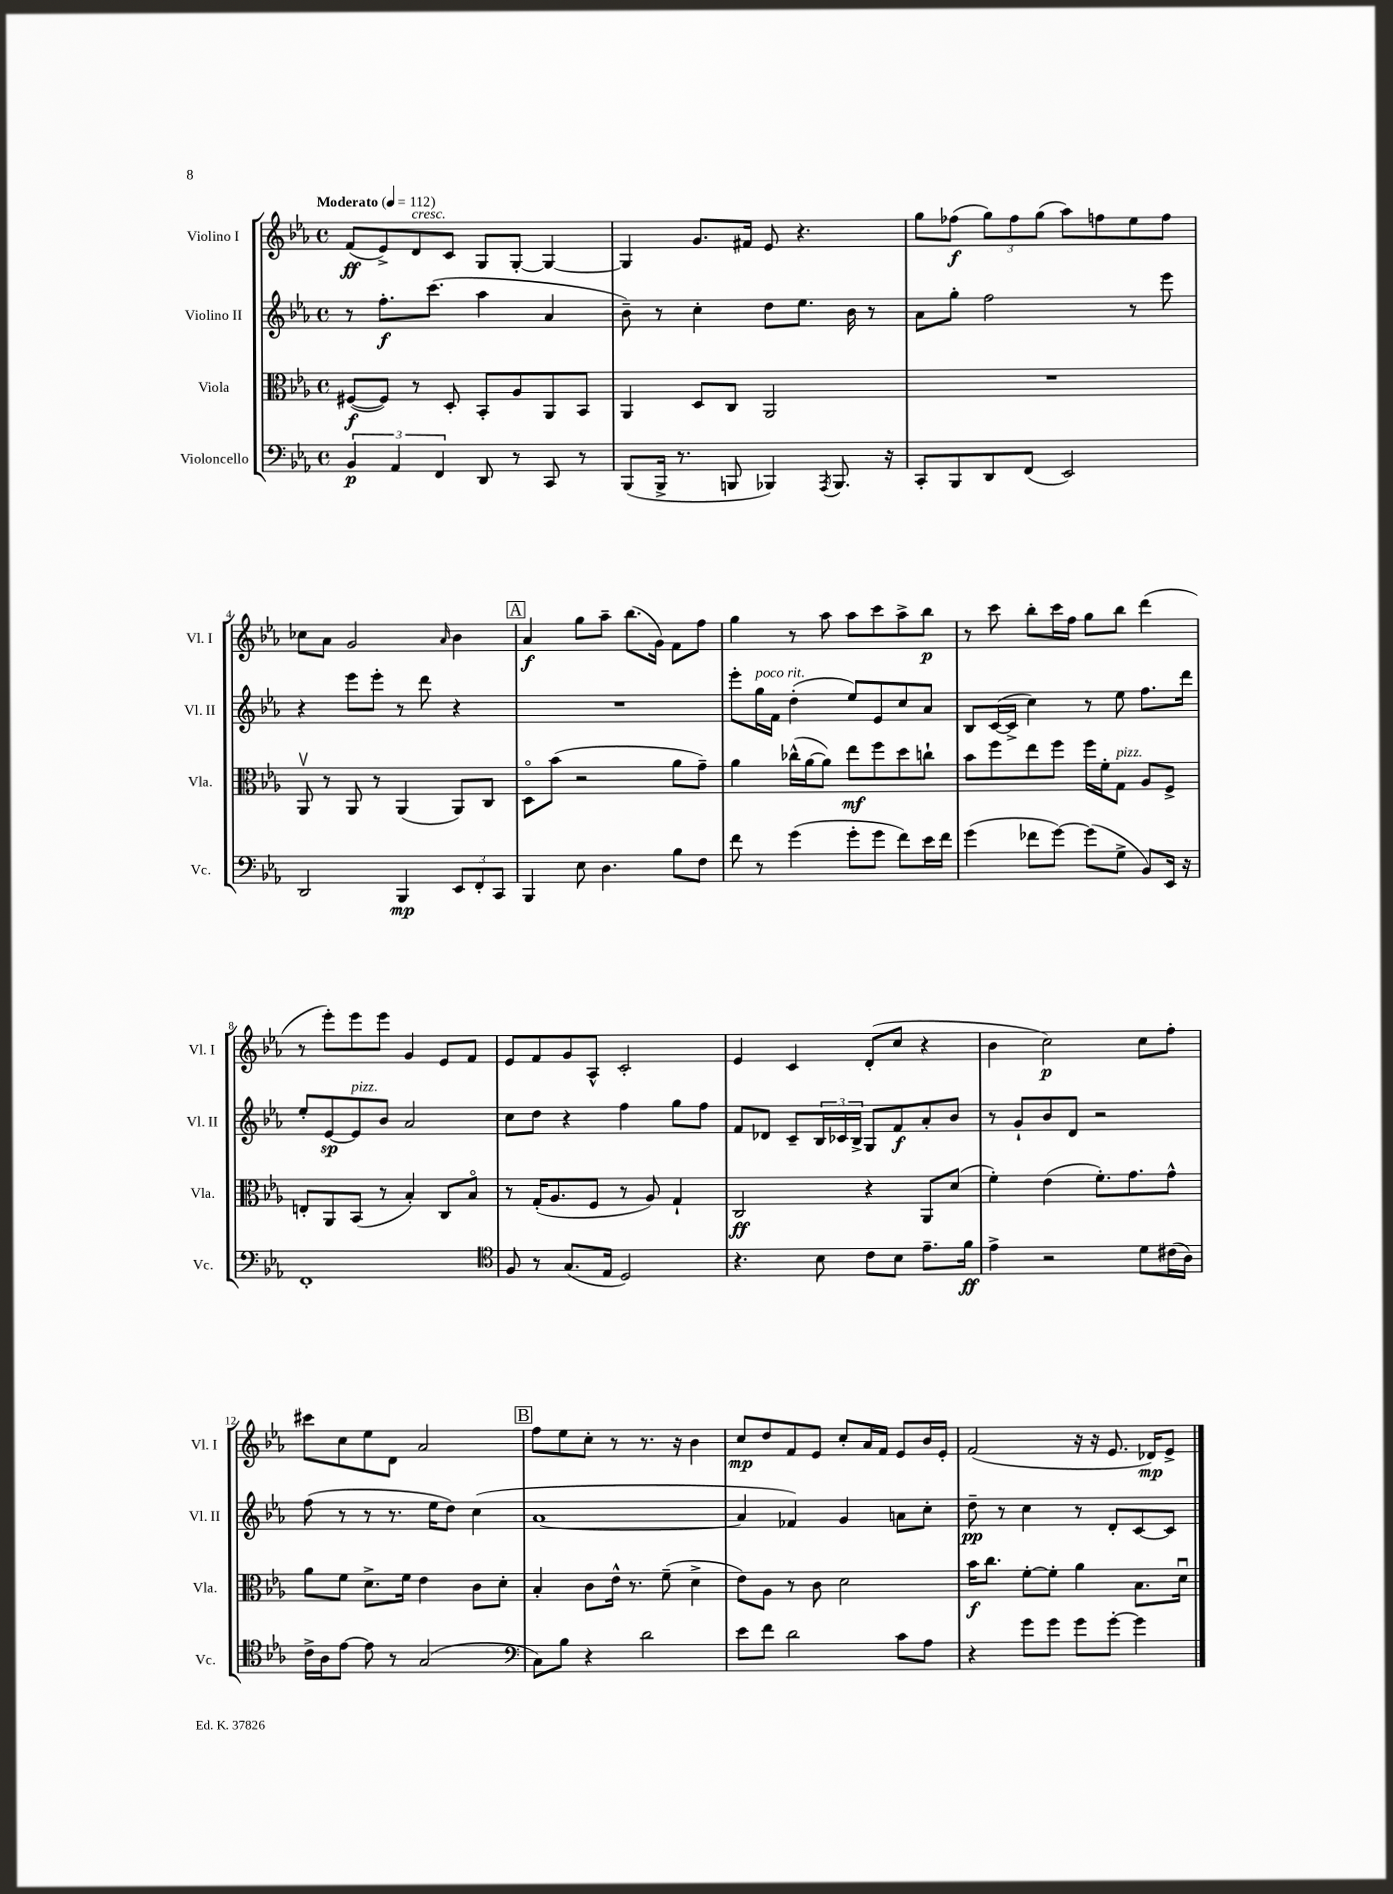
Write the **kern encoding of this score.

**kern	**kern	**kern	**kern
*staff4	*staff3	*staff2	*staff1
*clefF4	*clefC3	*clefG2	*clefG2
*k[b-e-a-]	*k[b-e-a-]	*k[b-e-a-]	*k[b-e-a-]
*M4/4	*M4/4	*M4/4	*M4/4
*met(c)	*met(c)	*met(c)	*met(c)
*MM112	*MM112	*MM112	*MM112
6BB-	([8F#	8r	(8f
.	8F#])	8.ff'	8e-^)
6AA-	.	.	.
.	8r	.	8d
.	.	(8.ccc	.
6FF	.	.	.
.	8D'	.	8c
8DD	8BB-'	4aa-	8G
8r	8A-	.	[8G'
8CC	8AA-	4a-	4G_
8r	8BB-	.	.
=	=	=	=
(8BBB-	4AA-	8b-~)	4G]
16BBB-^	.	8r	.
8.r	.	.	.
.	8D	4cc'	8.g
8BBB	8C	.	.
.	.	.	16f#
4BBB-)	2AA-	8dd	8e-
.	.	8.ee-	4.r
8qAAA-	.	.	.
8.BBB-	.	.	.
.	.	16b-	.
.	.	8r	.
16r	.	.	.
=	=	=	=
8CC'	1r	8a-	8gg
8BBB-	.	8gg'	(8ff-
8DD	.	2ff	12gg)
.	.	.	12ff-
(8FF	.	.	.
.	.	.	(12gg
2EE-)	.	.	8aa-)
.	.	.	8ff
.	.	8r	8ee-
.	.	8eee-	8ff
=	=	=	=
2DD	8AA-v	4r	8cc-
.	8r	.	8a-
.	8AA-	8eee-	2g
.	8r	8eee-'	.
4BBB-	(4AA-	8r	.
.	.	8ddd	.
.	.	.	16qqa-
12EE-	8AA-)	4r	4b-
12FF'	.	.	.
.	8C	.	.
12CC	.	.	.
=	=	=	=
4BBB-	8Do	1r	4a-
.	(8b-	.	.
8E-	2r	.	8gg
4.D	.	.	8aa-~
.	.	.	(8.bb-
.	.	.	16g)
8B-	8a-	.	8f
8F	8g~)	.	8ff
=	=	=	=
8f	4a-	8eee-'	4gg
8r	.	16gg	.
.	.	16f	.
(4g	(16cc-^^	(4dd'	8r
.	[16a-	.	.
.	8a-])	.	8aa-
8g'	8ee-	8ee-)	8aa-
8g	8ff	8e-	8ccc
8f)	8dd	8cc	8aa-^
16e-	8cc`	8a-	8bb-
16f	.	.	.
=	=	=	=
(4g	8b-	8B-	8r
.	8ff	([16c	8ccc
.	.	16c^]	.
8f-	8ee-	4cc)	8bb-'
[8g)	8ff	.	16ccc
.	.	.	16ff
(8g]	16ff	8r	8gg
.	16f'	.	.
8G^	8G	8ee-	8bb-
8BB-)	8A-	8.ff	(4ddd
16EE-	8F^	.	.
16r	.	16ddd	.
=	=	=	=
1FF'	8E'	8ee-'	8r
.	8AA-	[8e-	8eee-')
.	(8BB-	8e-]	8eee-
.	8r	8b-	8eee-
.	4B-')	2a-	4g
.	8C	.	8e-
.	8B-o	.	8f
=	=	=	=
*clefC4	*	*	*
8F	8r	8cc	8e-
8r	(16G'	8dd	8f
.	8.A-	.	.
(8.G	.	4r	8g
.	8F	.	8A-^^
16E-	.	.	.
2D)	8r	4ff	2c'
.	8A-)	.	.
.	4G`	8gg	.
.	.	8ff	.
=	=	=	=
4.r	2C	8f	4e-
.	.	8d-	.
.	.	8c~	4c
8B-	.	24B-	.
.	.	24c-	.
.	.	24B-^	.
8c	4r	8G	(8d'
8B-	.	8f	8cc
8.e-~	8AA-	8a-'	4r
.	(8d	8b-	.
16f	.	.	.
=	=	=	=
4e-^	4f')	8r	4b-
.	.	8g`	.
2r	(4e-	8b-	2cc)
.	.	8d	.
.	8.f')	2r	.
.	8.g	.	.
8d	.	.	8cc
(16c#	8g^^	.	8ff'
16A-)	.	.	.
=	=	=	=
16c^	8a-	(8ff	8ccc#
16A-	.	.	.
[8e-	8f	8r	8cc
8e-]	8.d^	8r	8ee-
8r	.	8.r	8d
.	16f	.	.
(2G	4e-	.	2a-
.	.	16ee-	.
.	.	8dd)	.
.	8c	(4cc	.
.	8d'	.	.
=	=	=	=
*clefF4	*	*	*
8C)	4B-'	[1a-	8ff
8B-	.	.	8ee-
4r	8c	.	8cc'
.	16e-^^	.	8r
.	8.r	.	.
2d	.	.	8.r
.	(8f~	.	.
.	.	.	16r
.	4d^	.	4b-
=	=	=	=
8e-	8e-)	4a-]	8cc
8f	8A-	.	8dd
2d	8r	4f-)	8f
.	8c	.	8e-
.	2d	4g	8cc'
.	.	.	16a-
.	.	.	16f
8c	.	8a	8e-
8A-	.	8cc'	16b-
.	.	.	16e-'
=	=	=	=
4r	16b-	8dd~	(2f
.	8.cc	.	.
.	.	8r	.
8g	[8f'	4cc	.
8g	8f']	.	.
8g	4a-	8r	16r
.	.	.	16r
[8g'	.	8d'	8.e-
4g]	8.B-	[8c	.
.	.	.	16d-)
.	.	8c]	8e-^
.	16du	.	.
==	==	==	==
*-	*-	*-	*-
